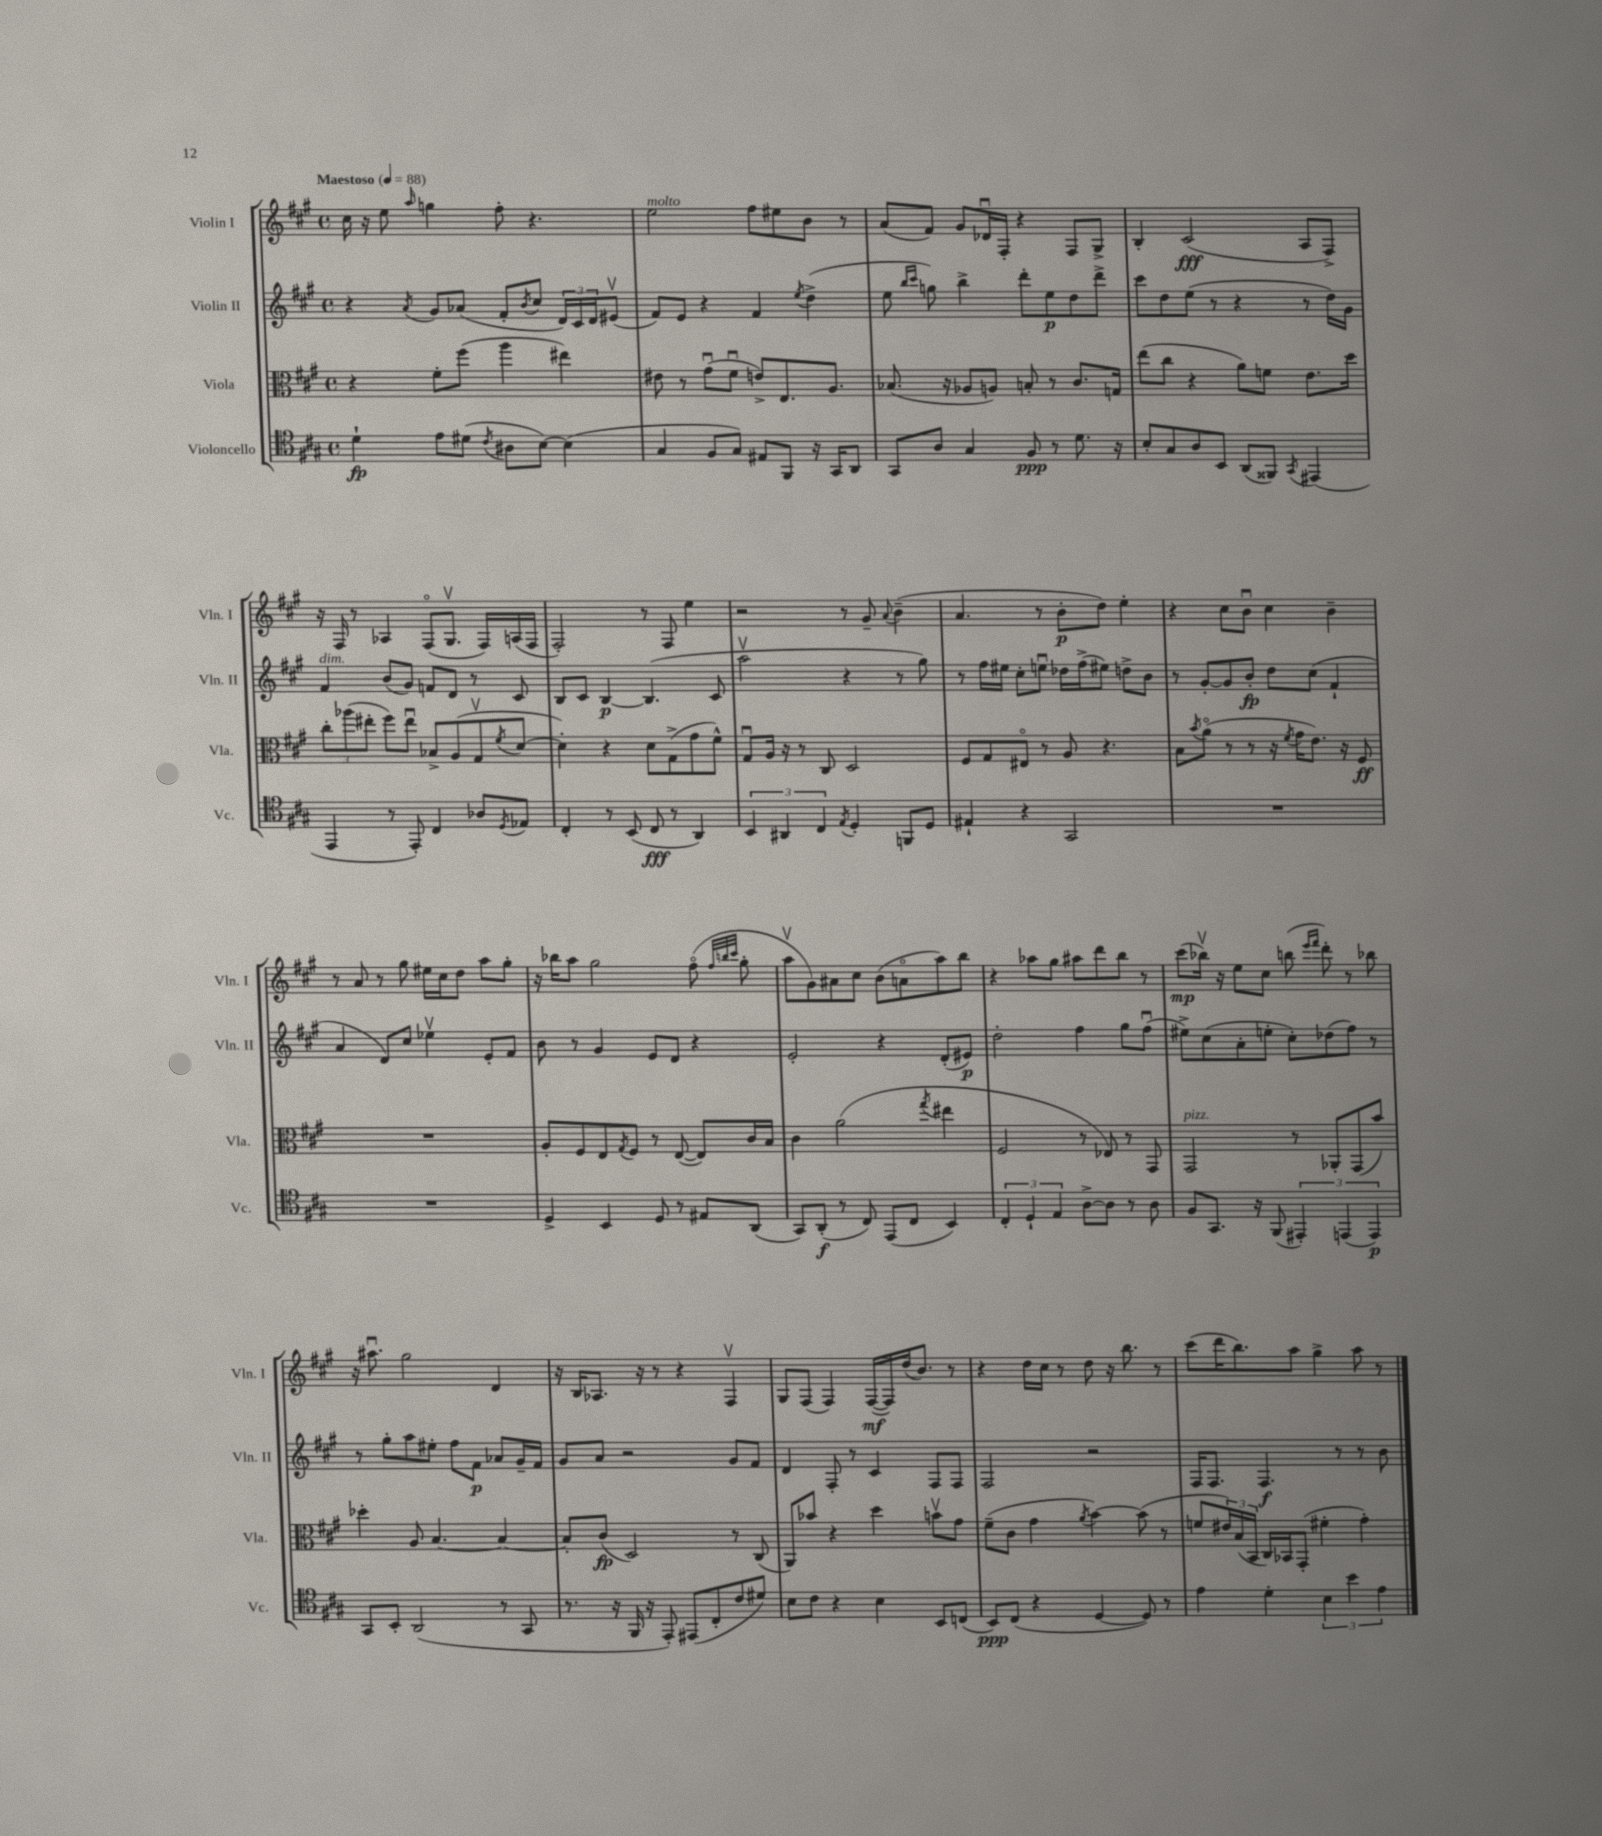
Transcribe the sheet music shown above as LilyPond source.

<<
\new StaffGroup <<
\new Staff = "s0" \with { instrumentName = "Violin I" shortInstrumentName = "Vln. I" } {
    \clef treble \key a \major \defaultTimeSignature \time 4/4 \tempo "Maestoso" 4 = 88
    cis''16 r16 e''8 \grace { a''16 } g''4 fis''8-. r4. |
    e''2^\markup { \italic "molto" } fis''8 eis''8 b'8 r8 |
    a'8( fis'8) gis'8 des'16\downbow fis16-. r4 fis8 gis8-> |
    b4-. cis'2\fff( a8 fis8->) |
    r16 fis16 r8 aes4 fis8\flageolet( gis8.\upbow fis16) a16( fis16 |
    fis2-.) r8 fis8 e''4 |
    r2 r8 gis'8-- \appoggiatura { a'8 } b'4--( |
    a'4. r8 b'8-.\p d''8) e''4-. |
    r4 cis''8 b'8\downbow cis''4 b'4-- |
    r8 a'8 r8 gis''8 eis''16 cis''16 d''8 a''8 gis''8-. |
    r16 bes''16 a''8 gis''2 fis''8\flageolet( \grace { fis''32 b''32 cis'''32 } gis''8-. |
    a''8\upbow gis'8) ais'8 cis''8 b'8( a'8\flageolet a''8) b''8 |
    r4 aes''8 gis''8 ais''8 d'''8 b''8 r8 |
    cis'''8\mp( bes''16\upbow) r16 e''8 cis''8 b''8( \grace { e'''16 fis'''16 } d'''8-.) r8 bes''8 |
    r16 ais''8.\downbow gis''2 d'4 |
    r16 b16 aes8. r16 r8 r4 fis4\upbow |
    gis8 fis8( fis4) fis16~\mf( fis16) d''16( b'8.) r8 |
    r4 d''16 cis''16 r8 d''8 r16 b''8. r8 |
    cis'''8( d'''16 b''8.) a''8 gis''4-> a''8 r8 \bar "|." |
}
\new Staff = "s1" \with { instrumentName = "Violin II" shortInstrumentName = "Vln. II" } {
    \clef treble \key a \major \defaultTimeSignature \time 4/4
    r4 \acciaccatura { a'8 } gis'8 aes'8( fis'8-. \acciaccatura { b'8 } cis''8 \tuplet 3/2 { d'16) cis'16 d'16 } eis'8\upbow( |
    fis'8) e'8 r4 fis'4 \acciaccatura { e''8 } d''4->( |
    e''8 \grace { b''16 cis'''16 } g''8) b''4-> d'''8-. e''8\p d''8 d'''8-> |
    cis'''8 d''8 e''8( r8 r4 r8 d''16) gis'16 |
    fis'4^\markup { \italic "dim." } b'8( gis'8) f'8 d'8 r8 cis'8 |
    b8 cis'8 b4~\p b4.( cis'8 |
    a''2\upbow r4 r8 gis''8) |
    r8 fis''16 eis''16 cis''8-. e''8\downbow des''16 fis''16->( eis''8) d''8-> b'8 |
    r8 gis'8~-. gis'8 b'8-.\fp d''8 cis''8( fis'4-! |
    a'4 d'8) cis''8 ees''4\upbow e'8-. fis'8 |
    b'8 r8 gis'4 e'8 d'8 r4 |
    e'2-. r4 d'8-.( eis'8\p) |
    d''2-. fis''4 gis''8 fis''8\downbow( |
    eis''8->) cis''8( a'8-. e''8-. cis''8-.) des''8( fis''8) r8 |
    r8 gis''8-. a''8 eis''8-. fis''8 fis'8\p aes'8 gis'16-- fis'16 |
    gis'8 a'8 r2 gis'8 fis'8 |
    d'4 fis8-. r8 cis'4 fis8 fis8 |
    fis2 r2 |
    fis16 fis8. fis4.\f r8 r8 b'8 \bar "|." |
}
\new Staff = "s2" \with { instrumentName = "Viola" shortInstrumentName = "Vla." } {
    \clef alto \key a \major \defaultTimeSignature \time 4/4
    r4 fis'8-. fis''8( a''4 eis''4) |
    eis'8 r8 gis'8\downbow( fis'8\downbow e'8->) e8. a8. |
    bes8.( r16 aes8 a8) b8-. r8 cis'8. g16 |
    e''8( cis''8 r4 a'8) f'8 e'8. d''16 |
    \tuplet 3/2 { cis''8-. aes''8( eis''8-. } fis''8) eis''8\downbow bes8-> a8( gis8\upbow \acciaccatura { fis'8 } d'8~ |
    d'4-.) r4 d'8 gis8->( gis'8 fis'8-^) |
    gis8\downbow a16 r16 r8 cis8 d2 |
    fis8 gis8 eis8\flageolet r8 a8 r4. |
    b8 \acciaccatura { b'8 } a'8\flageolet( r8 r8 r16 \acciaccatura { fis'8 } gis'16 e'8.) r16 fis8\ff |
    R1 |
    a8-. fis8 e8 \acciaccatura { gis8 } fis8 r8 e8~( e8) cis'16 b16 |
    cis'4 a'2( \acciaccatura { gis''8 } eis''4 |
    fis2 r8 ees8) r8 gis,8 |
    gis,2^\markup { \italic "pizz." } r8 aes,8-. gis,8( b'8) |
    des''4-. a8 b4.~ b4~ |
    b8-. cis'8\fp( d2) r8 cis8( |
    a,8) bes'8 r4 d''4 b'8\upbow gis'8 |
    fis'8--( cis'8 gis'4 \acciaccatura { a'8 } b'4~) b'8( r8 |
    f'8 \tuplet 3/2 { eis'16) b16( b,16 } cis16) bes,16 gis,8-.( fis'4-. gis'4-.) \bar "|." |
}
\new Staff = "s3" \with { instrumentName = "Violoncello" shortInstrumentName = "Vc." } {
    \clef tenor \key a \major \defaultTimeSignature \time 4/4
    d'4-!\fp e'8 dis'8( \acciaccatura { cis'8 } ais8 b8~) b4( |
    gis4 fis8 gis8) eis8 fis,8 r16 gis,16 a,8 |
    gis,8 a8 gis4 fis8\ppp r8 d'8. r16 |
    b8-. gis8 a8 b,8 a,8( fisis,8) \acciaccatura { gis,8 } eis,4( |
    e,4 r8 e,8-.) cis4 aes8 \acciaccatura { d8 } ees8 |
    cis4-. r8 b,8( cis8\fff r8 a,4) |
    \tuplet 3/2 { b,4 ais,4 cis4 } \acciaccatura { e8 } d4-. f,8 d8 |
    eis4-! r4 gis,2 |
    R1 |
    R1 |
    d4-> b,4 d8 r8 eis8 a,8( |
    gis,8) a,8-.\f( r8 cis8) e,8( cis8 b,4) |
    \tuplet 3/2 { cis4-. d4-! e4 } a8~-> a8 r8 a8 |
    fis8 gis,8. r16 fis,8( \tuplet 3/2 { eis,4-.) e,4( e,4\p) } |
    gis,8 b,8-. a,2( r8 gis,8 |
    r8. r16 fis,16 r16 e,8-.) eis,8( cis8-. cis'8 dis'8) |
    b8 cis'8 r4 b4 b,8 c8( |
    b,8\ppp) cis8( r4 d4~ d8) r8 |
    e'4 d'4-. \tuplet 3/2 { b4 b'4 e'4 } \bar "|." |
}
>>
>>
\layout { \context { \Score \remove "Bar_number_engraver" } }
